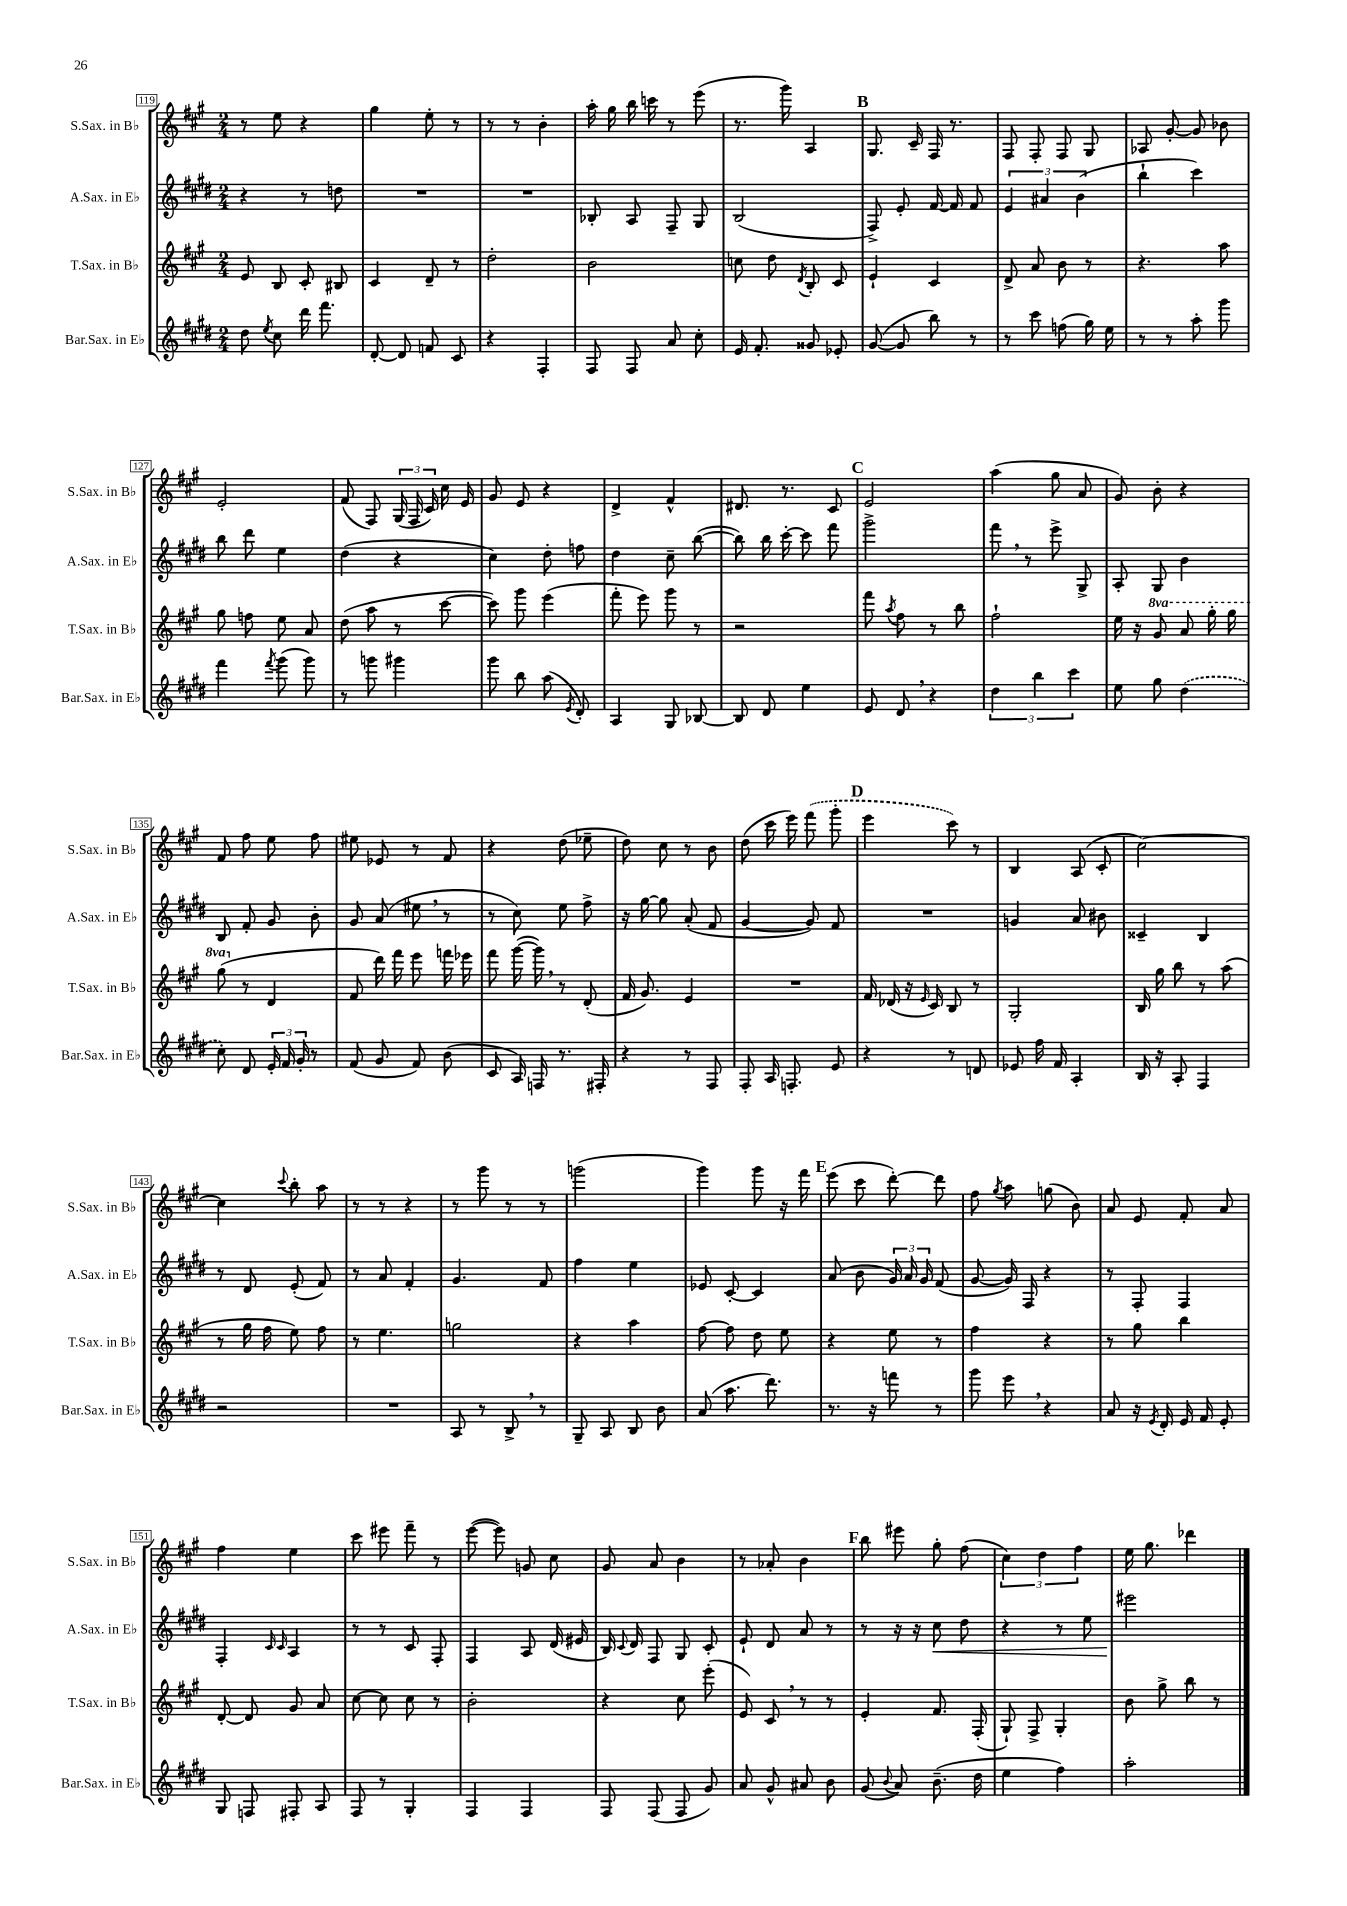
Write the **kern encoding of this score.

**kern	**kern	**kern	**dynam	**kern
*part4	*part3	*part2	*part2	*part1
*staff4	*staff3	*staff2	*staff2	*staff1
*I"Bar.Sax. in E♭	*I"T.Sax. in B♭	*I"A.Sax. in E♭	*	*I"S.Sax. in B♭
*I'Bar.Sax. in E♭	*I'T.Sax. in B♭	*I'A.Sax. in E♭	*	*I'S.Sax. in B♭
*clefG2	*clefG2	*clefG2	*	*clefG2
*k[f#c#g#d#]	*k[f#c#g#]	*k[f#c#g#d#]	*	*k[f#c#g#]
*M2/4	*M2/4	*M2/4	*	*M2/4
=119	=119	=119	=119	=119
8dd#\	8e/	4r	.	8r
8qee/	.	.	.	.
8cc#\	8B/	.	.	8ee\
16ddd#\	8c#'/	8r	.	4r
8.fff#\	.	.	.	.
.	8B#X/	8ddn\	.	.
=120	=120	=120	=120	=120
[8d#'/	4c#/	2r	.	4gg#\
8d#/]	.	.	.	.
8fn/	8d~/	.	.	8ee'\
8c#/	8r	.	.	8r
=121	=121	=121	=121	=121
4r	2dd'\	2r	.	8r
.	.	.	.	8r
4F#'/	.	.	.	4b'\
=122	=122	=122	=122	=122
8F#/	2b\	8B-X'/	.	16aa'\
.	.	.	.	16gg#\
8F#/	.	8A/	.	16bb\
.	.	.	.	16cccn\
8a/	.	8F#~/	.	8r
8cc#'\	.	8G#/	.	(8eee\
=123	=123	=123	=123	=123
16e/	8ccn\	(2B/	.	8.r
8.f#'/	.	.	.	.
.	8dd\	.	.	.
.	.	.	.	16ggg#\)
.	8qd/	.	.	.
8g##X/	8B'/	.	.	4A/
8e-X'/	8c#/	.	.	.
!!LO:REH:place=s1:t=B
=124	=124	=124	=124	=124
([8g#/	4e`/	8F#^/)	.	8.G#/
8g#/]	.	8e'/	.	.
.	.	.	.	16c#~/
8bb\)	4c#/	[16f#/	.	16F#/
.	.	16f#/]	.	8.r
8r	.	8f#/	.	.
=125	=125	=125	=125	=125
8r	8d^/	6e/	.	8F#/
8ccc#\	8a/	.	.	8F#'/
.	.	6a#X/	.	.
(8ffn\	8b\	.	.	8F#/
.	.	(6b\	.	.
16gg#\)	8r	.	.	8G#/
16ee\	.	.	.	.
=126	=126	=126	=126	=126
8r	4.r	4bb`\	.	8A-X/
8r	.	.	.	[8g#'/
8aa'\	.	4ccc#\)	.	8g#/]
8ggg#\	8aa\	.	.	8b-X\
!!LO:LB:g=z
=127	=127	=127	=127	=127
4fff#\	8gg#\	8bb\	.	2e'/
.	8ffn\	8ddd#\	.	.
8qfff#/	.	.	.	.
(8ggg#\	8ee\	4ee\	.	.
8ggg#\)	8a/	.	.	.
=128	=128	=128	=128	=128
8r	(8dd\	(4dd#\	.	(8f#/
8gggn\	8aa\	.	.	8F#/)
4ggg#X\	8r	4r	.	(24G#/
.	.	.	.	24F#/
.	.	.	.	24c#/)
.	[8ccc#\	.	.	16cc#\
.	.	.	.	16e/
=129	=129	=129	=129	=129
8ggg#\	8ccc#\])	4cc#\)	.	8g#/
8bb\	8ggg#\	.	.	8e/
(8aa\	(4eee\	8dd#'\	.	4r
8qe/	.	.	.	.
8d#'/)	.	8ffn\	.	.
=130	=130	=130	=130	=130
4A/	8fff#'\	4dd#\	.	4d^/
.	8eee\)	.	.	.
8G#/	8ggg#\	8cc#~\	.	4f#^^/
[8B-X/	8r	([8bb\	.	.
=131	=131	=131	=131	=131
8B-/]	2r	8bb\])	.	8.d#X/
8d#/	.	16bb\	.	.
.	.	[16ccc#'\	.	8.r
4ee\	.	8ccc#\]	.	.
.	.	8fff#\	.	8c#/
!!LO:REH:place=s1:t=C
=132	=132	=132	=132	=132
8e/	8fff#\	2ggg#^\	.	2e/
.	8qaa/	.	.	.
8d#,/	8ff#\	.	.	.
4r	8r	.	.	.
.	8bb\	.	.	.
=133	=133	=133	=133	=133
6dd#\	2ff#`\	8fff#,\	.	(4aa\
.	.	8r	.	.
6bb\	.	.	.	.
.	.	8eee^\	.	8gg#\
6ccc#\	.	.	.	.
.	.	8G#^/	.	8a/
=134	=134	=134	=134	=134
8ee\	16ee\	8A'/	.	8g#/)
.	16r	.	.	.
*	*8va	*	*	*
8gg#\	8gg#/	8G#/	.	8b'\
(4dd#\	8aa/	4b\	.	4r
.	16ggg#'\	.	.	.
.	16ggg#\	.	.	.
!!LO:LB:g=z
=135	=135	=135	=135	=135
8cc#'\)	(8ggg#\	8B/	.	8f#/
*	*X8va	*	*	*
8d#/	8r	8f#'/	.	8ff#\
24e'/	4d/	8g#/	.	8ee\
24f#/	.	.	.	.
24g#'/	.	.	.	.
8r	.	8b'\	.	8ff#\
=136	=136	=136	=136	=136
(8f#/	8f#/	8g#/	.	8ee#X\
8g#/	16ddd\)	(8a/	.	8e-X/
.	16fff#\	.	.	.
8f#/)	8eee\	8ee#X,\	.	8r
(8b\	16fffn\	8r	.	8f#/
.	16eee-X\	.	.	.
=137	=137	=137	=137	=137
8c#/	8fff#\	8r	.	4r
16A/)	([16ggg#\	8cc#\)	.	.
16Fn/	16ggg#,\])	.	.	.
8.r	8r	8ee\	.	(8dd\
.	(8d'/	8ff#^\	.	8ee-X~\
16F#X'/	.	.	.	.
=138	=138	=138	=138	=138
4r	16f#/	16r	.	8dd\)
.	8.g#/)	[16gg#\	.	.
.	.	8gg#\]	.	8cc#\
8r	4e/	(8a'/	.	8r
8F#/	.	8f#/	.	8b\
=139	=139	=139	=139	=139
8F#'/	2r	[4g#/	.	(8dd\
16A/	.	.	.	16ccc#\
8.Fn'/	.	.	.	16eee\)
.	.	8g#/])	.	(8fff#\
8e/	.	8f#/	.	8ggg#'\
!!LO:REH:place=s1:t=D
=140	=140	=140	=140	=140
4r	16f#/	2r	.	4eee\
.	(16d-X/	.	.	.
.	16r	.	.	.
.	16qqe/	.	.	.
.	16c#/)	.	.	.
8r	8B/	.	.	8ccc#\)
8dn/	8r	.	.	8r
=141	=141	=141	=141	=141
8e-X/	2G#'/	4gn/	.	4B/
16ff#\	.	.	.	.
16f#/	.	.	.	.
4A'/	.	8a/	.	(8A/
.	.	8b#X\	.	8c#'/
=142	=142	=142	=142	=142
16B/	16B/	4c##X~/	.	[2cc#\)
16r	16gg#\	.	.	.
8A'/	8bb\	.	.	.
4F#/	8r	4B/	.	.
.	(8aa\	.	.	.
!!LO:LB:g=z
=143	=143	=143	=143	=143
2r	8r	8r	.	4cc#\]
.	16gg#\	8d#/	.	.
.	16ff#\	.	.	.
.	.	.	.	8qqccc#/
.	8ee\)	(8e'/	.	8bb'\
.	8ff#\	8f#/)	.	8aa\
=144	=144	=144	=144	=144
2r	8r	8r	.	8r
.	4.ee\	8a/	.	8r
.	.	4f#'/	.	4r
=145	=145	=145	=145	=145
8A/	2ggn\	4.g#/	.	8r
8r	.	.	.	8ggg#\
8B^,/	.	.	.	8r
8r	.	8f#/	.	8r
=146	=146	=146	=146	=146
8G#~/	4r	4ff#\	.	(2gggn\
8A/	.	.	.	.
8B/	4aa\	4ee\	.	.
8b\	.	.	.	.
=147	=147	=147	=147	=147
(8a/	[8ff#\	8e-X/	.	4ggg#\)
8.aa\	8ff#\]	[8c#'/	.	.
.	8dd\	4c#/]	.	8ggg#\
8.ddd#\)	.	.	.	.
.	8ee\	.	.	16r
.	.	.	.	16fff#\
!!LO:REH:place=s1:t=E
=148	=148	=148	=148	=148
8.r	4r	(8a/	.	(8eee\
.	.	8b\	.	8ccc#\
16r	.	.	.	.
8fffn\	8ee\	24g#/)	.	[8ddd'\)
.	.	24a/	.	.
.	.	24g#/	.	.
8r	8r	(8f#/	.	8ddd\]
=149	=149	=149	=149	=149
8ggg#\	4ff#\	[8g#/	.	8ff#\
.	.	.	.	8qgg#/
8eee,\	.	16g#/])	.	8aa\
.	.	16F#/	.	.
4r	4r	4r	.	(8ggn\
.	.	.	.	8b\)
=150	=150	=150	=150	=150
8a/	8r	8r	.	8a/
16r	8gg#\	8F#'/	.	8e/
8qe/	.	.	.	.
16d#'/	.	.	.	.
16e/	4bb\	4F#/	.	8f#'/
16f#/	.	.	.	.
8e'/	.	.	.	8a/
!!LO:LB:g=z
=151	=151	=151	=151	=151
8G#/	[8d'/	4F#'/	.	4ff#\
8Fn/	8d/]	.	.	.
.	.	16qqc#/	.	.
.	.	16qqc#/	.	.
8F#X'/	8g#/	4A/	.	4ee\
8A/	8a/	.	.	.
=152	=152	=152	=152	=152
8F#/	[8cc#\	8r	.	8ccc#\
8r	8cc#\]	8r	.	8eee#X\
4G#'/	8cc#\	8c#/	.	8fff#~\
.	8r	8F#'/	.	8r
=153	=153	=153	=153	=153
4F#/	2b'\	4F#/	.	([8eee\
.	.	.	.	8eee\])
4F#/	.	8A/	.	8gn/
.	.	(16d#/	.	8cc#\
.	.	16e#X/	.	.
=154	=154	=154	=154	=154
8F#/	4r	16B/)	.	8g#/
.	.	8qqc#/	.	.
.	.	16d#/	.	.
(8F#/	.	8F#/	.	8a/
8F#/	8cc#\	8G#/	.	4b\
8g#/)	(8eee'\	8c#'/	.	.
=155	=155	=155	=155	=155
8a/	8e/)	8e`/	.	8r
8g#^^/	8c#,/	8d#/	.	8a-X'/
8a#X/	8r	8a/	.	4b\
8b\	8r	8r	.	.
!!LO:REH:place=s1:t=F
=156	=156	=156	=156	=156
(8g#/	4e'/	8r	.	8bb\
8qqb/	.	.	.	.
8a/)	.	16r	.	8eee#X\
.	.	16r	.	.
!	!	!	!LO:HP:b	!
(8.b~\	8.f#/	8cc#\	<	8gg#'\
.	.	8dd#\	.	(8ff#\
16dd#\	(16F#'/	.	.	.
=157	=157	=157	=157	=157
4ee\	8G#`/)	4r	.	6cc#\)
.	8F#^/	.	.	.
.	.	.	.	6dd\
4ff#\)	4G#'/	8r	.	.
.	.	.	.	6ff#\
.	.	8ee\	.	.
=158	=158	=158	=158	=158
2aa'\	8b\	2eee#X\	.	16ee\
.	.	.	.	8.gg#\
.	8gg#^\	.	.	.
.	8bb\	.	.	4ddd-X\
.	8r	.	.	.
.	.	.	[	.
==	==	==	==	==
*-	*-	*-	*-	*-
